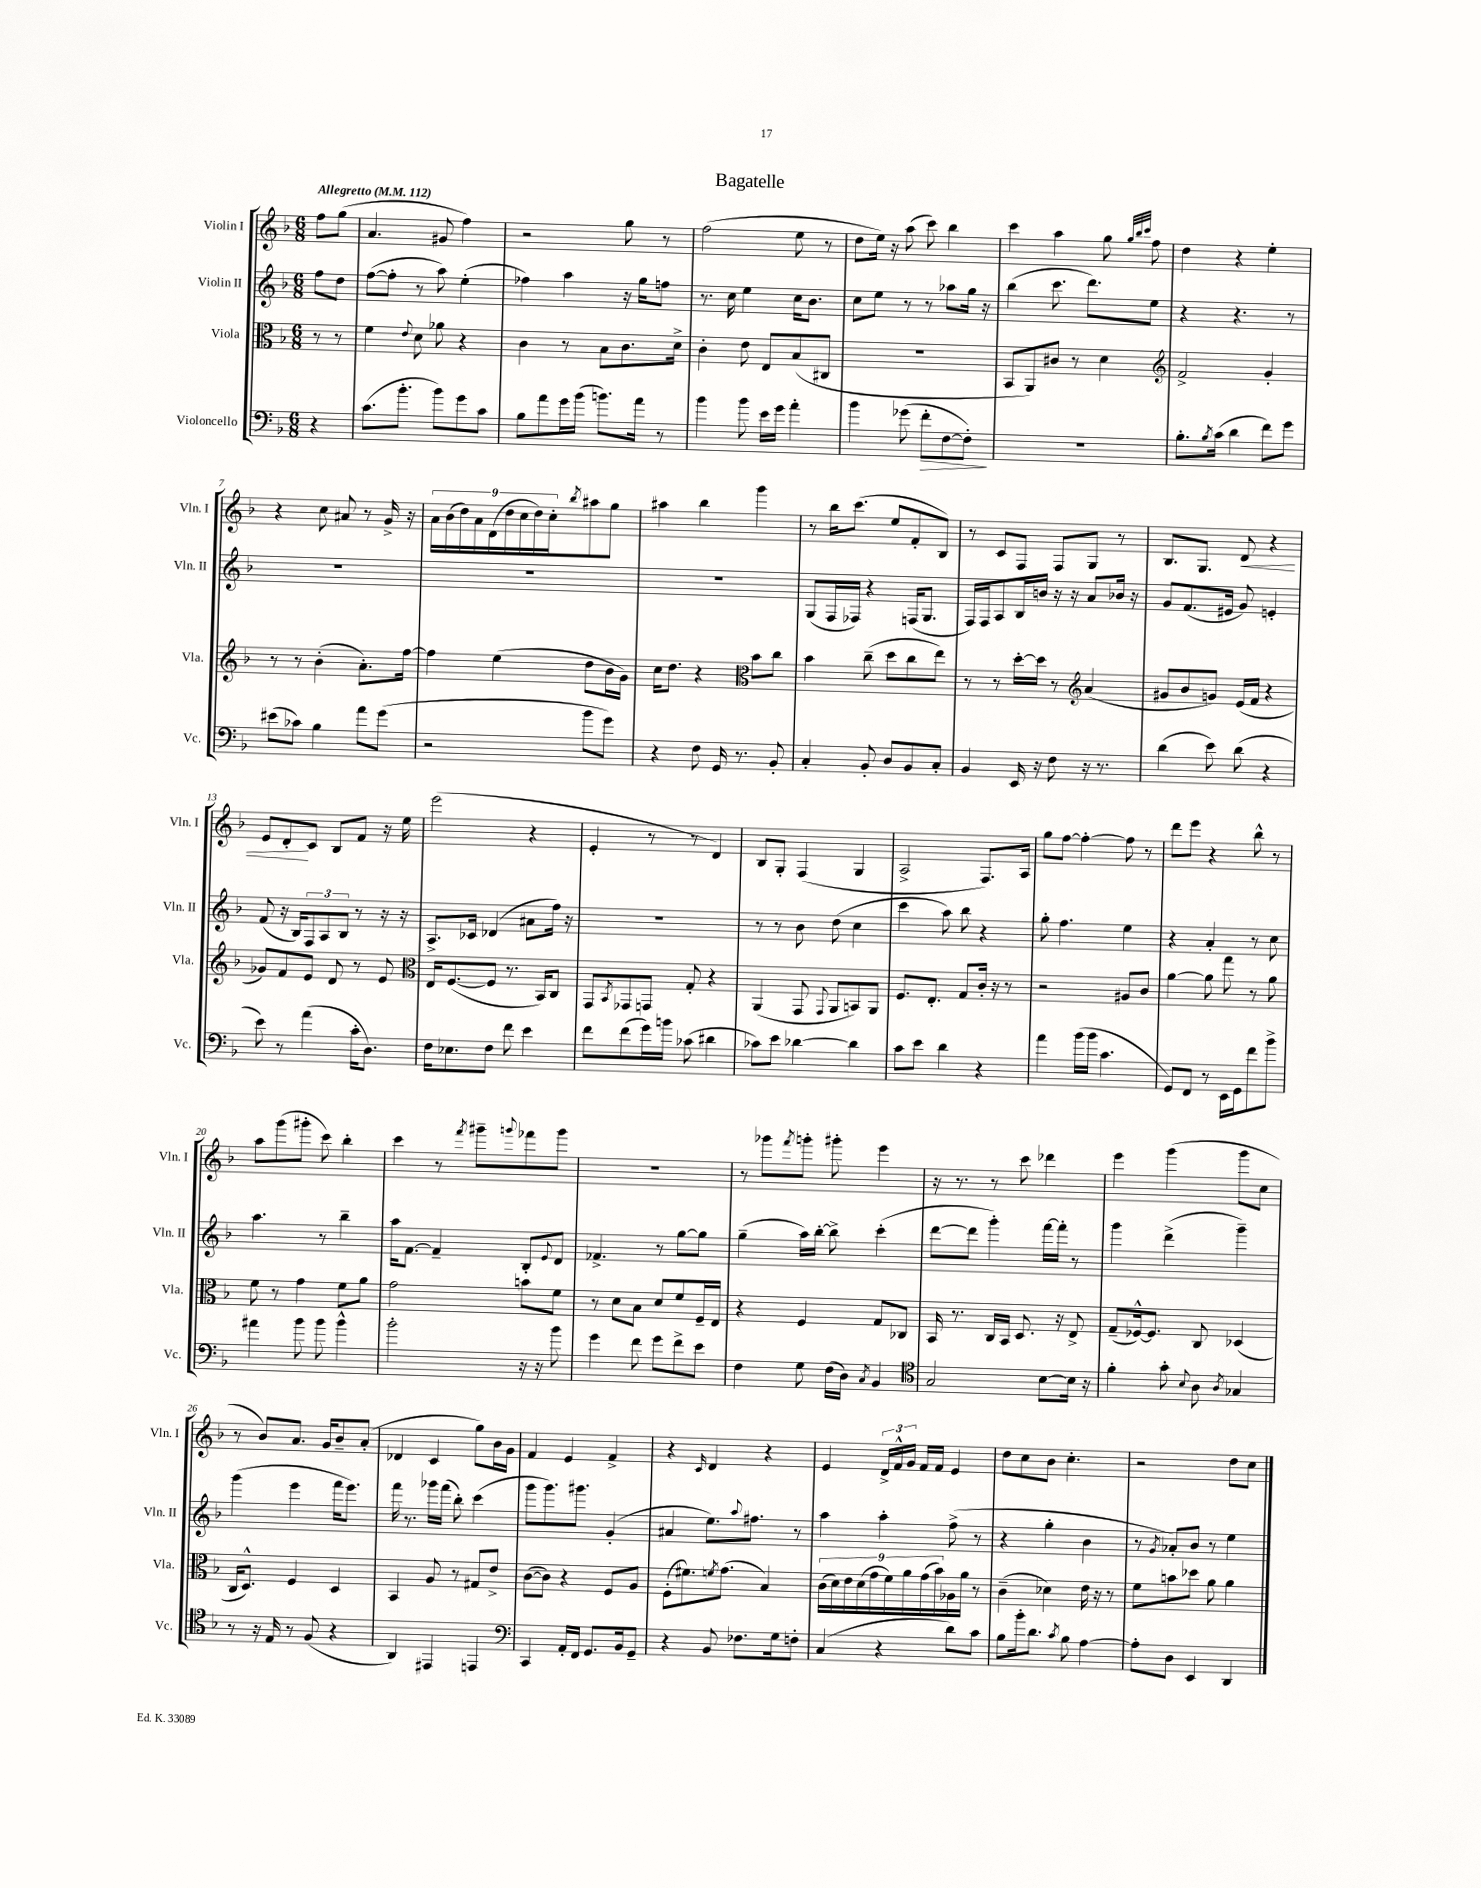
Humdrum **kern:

**kern	**dynam	**kern	**kern	**kern	**dynam
*part4	*part4	*part3	*part2	*part1	*part1
*staff4	*staff4	*staff3	*staff2	*staff1	*staff1
*I"Violoncello	*	*I"Viola	*I"Violin II	*I"Violin I	*
*I'Vc.	*	*I'Vla.	*I'Vln. II	*I'Vln. I	*
*clefF4	*	*clefC3	*clefG2	*clefG2	*
*k[b-]	*	*k[b-]	*k[b-]	*k[b-]	*
*M6/8	*	*M6/8	*M6/8	*M6/8	*
*MM112	*	*MM112	*MM112	*MM112	*
=	=	=	=	=	=
!	!	!	!	!LO:TX:a:B:t=Allegretto	!
4r	.	8r	8ff\L	8ff\L	.
.	.	8r	8dd\J	(8gg\J	.
=1	=1	=1	=1	=1	=1
(8.c\L	.	4f\	([8ff\L	4.a/	.
.	.	.	8ff'\J]	.	.
8.b-'\J	.	.	.	.	.
.	.	8qqe/	.	.	.
.	.	8d\	8r	.	.
8b-\L)	.	8a-X\	8aa\)	8g#X/	.
8g\	.	4r	(4ee'\	4ff\)	.
8c\J	.	.	.	.	.
=2	=2	=2	=2	=2	=2
8B-\L	.	4c\	4ff-X\)	2r	.
8a\	.	.	.	.	.
16g\L	.	8r	4aa\	.	.
(16b-\JJ	.	.	.	.	.
8.bn\L)	.	8B-\L	.	.	.
.	.	8.c\	16r	8gg\	.
16a\Jk	.	.	16gg\KL	.	.
8r	.	.	8ffn\J	8r	.
.	.	16d^\Jk	.	.	.
=3	=3	=3	=3	=3	=3
4b-\	.	4c'\	8.r	(2ff\	.
.	.	.	16cc\	.	.
8b-\	.	8e\	4ee\	.	.
16e\LL	.	8E/L	.	.	.
16g\JJ	.	.	.	.	.
4a'\	.	(8B-/	16cc\KL	8ee\	.
.	.	.	8.b-\J	.	.
.	.	8C#X/J	.	8r	.
=4	=4	=4	=4	=4	=4
4b-\	.	2.r	8cc\L	8dd\L	.
.	.	.	8ee\J	16ee\Jk)	.
.	.	.	.	16r	.
(8g-X\	.	.	8r	(8aa\	.
!	!LO:HP:b	!	!	!	!
8f'\L	>	.	8r	8ccc\)	.
[8F\	.	.	8aa-X\L	4bb-\	.
8F'\J])	.	.	16gg\Jk	.	.
.	.	.	16r	.	.
.	]	.	.	.	.
=5	=5	=5	=5	=5	=5
2.r	.	8BB-/L	(4bb-\	4ccc\	.
.	.	8AA/)	.	.	.
.	.	8c#X/J	8.ccc\	4aa\	.
.	.	8r	.	.	.
.	.	.	8.ddd\L)	.	.
.	.	4d\	.	8gg\	.
.	.	.	.	32qqgg/LLL	.
.	.	.	.	32qqbb-/	.
.	.	.	.	32qqccc/JJJ	.
.	.	.	8ee\J	8ff\	.
=6	=6	=6	=6	=6	=6
*	*	*clefG2	*	*	*
8.B-'\L	.	2f^/	4r	4dd\	.
8qB-/	.	.	.	.	.
(16c\Jk	.	.	.	.	.
4d\	.	.	4.r	4r	.
8f\L)	.	4g'/	.	4ee'\	.
8g\J	.	.	8r	.	.
!!LO:LB:g=z
=7	=7	=7	=7	=7	=7
(8e#X\L	.	8r	2.r	4r	.
8c-X\J)	.	8r	.	.	.
4B-\	.	(4b-'\	.	8cc\	.
.	.	.	.	8a#X/	.
8a\L	.	8.a'\L)	.	8r	.
(8g\J	.	.	.	16g^/	.
.	.	[16ff\Jk	.	16r	.
=8	=8	=8	=8	=8	=8
2r	.	4ff\]	2.r	18a\LL	.
.	.	.	.	(18b-\	.
.	.	.	.	18dd\)	.
.	.	.	.	18a\	.
.	.	.	.	(18d\	.
.	.	(4ee\	.	.	.
.	.	.	.	18dd\	.
.	.	.	.	18cc\	.
.	.	.	.	18dd\)	.
.	.	.	.	18cc'\J	.
.	.	.	.	8qbb-/	.
8b-\L	.	8dd\L	.	8aa#X\	.
8g\J)	.	16b-\L	.	8gg\J	.
.	.	16g\JJ)	.	.	.
=9	=9	=9	=9	=9	=9
4r	.	16cc\KL	2.r	4aa#X\	.
.	.	8.dd\J	.	.	.
8F\	.	4r	.	4bb-\	.
16GG/	.	.	.	.	.
8.r	.	.	.	.	.
*	*	*clefC3	*	*	*
.	.	8b-\L	.	4ggg\	.
8BB-'/	.	8cc\J	.	.	.
=10	=10	=10	=10	=10	=10
4C'/	.	4b-\	(8G/L	8r	.
.	.	.	16F/L	16bb-\KL	.
.	.	.	16F-X/JJ)	(8.ccc\J	.
8BB-'/	.	(8cc~\	4r	.	.
8D/L	.	8dd\L	.	8ee/L	.
8BB-/	.	8cc\	(16Fn/KL	8f'/	.
.	.	.	8.G/J	.	.
8C'/J	.	8ee\J)	.	8B-/J)	.
=11	=11	=11	=11	=11	=11
4BB-/	.	8r	16F/LL)	8r	.
.	.	.	16F/J	.	.
.	.	8r	8A/	8c/L	.
16EE/	.	[16dd'\LL	16B-/L	8F/J	.
16r	.	16dd\JJ]	16bn/JJ	.	.
8F\	.	8r	16r	8F/L	.
.	.	.	16r	.	.
*	*	*clefG2	*	*	*
16r	.	(4a/	8a/L	8G/J	.
8.r	.	.	.	.	.
.	.	.	16b-X/Jk	8r	.
.	.	.	16r	.	.
=12	=12	=12	=12	=12	=12
(4d\	.	8g#X/L	8g/L	8.B-/L	.
.	.	8b-/	(8.f/	.	.
.	.	.	.	8.G/J	.
8e\)	.	8gn/J)	.	.	.
.	.	.	16e#X/Jk	.	.
!	!	!	!	!	!LO:HP:b
(8d\	.	(16e/LL	8g/)	8d/	<
.	.	16f/JJ	.	.	.
4r	.	4r	4en'/	4r	.
!!LO:LB:g=z
=13	=13	=13	=13	=13	=13
8e\)	.	8g-X/L)	(8f/	8e/L	.
8r	.	8f/	16r	8d'/	.
.	.	.	16B-/KL)	.	.
(4a\	.	8e/J	12F/	8c/J	[
.	.	.	12A/	.	.
.	.	8d/	.	8B-/L	.
.	.	.	12B-/J	.	.
16c'\KL	.	8r	8r	8f/J	.
8.D\J)	.	.	.	.	.
.	.	8e/	16r	16r	.
.	.	.	16r	16ee\	.
=14	=14	=14	=14	=14	=14
*	*	*clefC3	*	*	*
16F\KL	.	16E/KL	8.A^/L	(2eee\	.
8.E-X\	.	([8.F/	.	.	.
.	.	.	16c-X/Jk	.	.
8F\J	.	8F/J]	(4d-X/	.	.
8f\	.	8.r	.	.	.
4e\	.	.	8a#X\L	4r	.
.	.	16BB-/KL)	.	.	.
.	.	8C/J	16ff\Jk)	.	.
.	.	.	16r	.	.
=15	=15	=15	=15	=15	=15
8f\L	.	8GG/L	2.r	4e'/	.
.	.	8qBB-/	.	.	.
(8f\	.	8GG-X/	.	.	.
16g\L)	.	8GGn/J	.	8r	.
16bn\JJ	.	.	.	.	.
(8c-X\	.	8G'/	.	8r	.
4d#X\	.	4r	.	4d/)	.
=16	=16	=16	=16	=16	=16
8c-X\L)	.	(4AA/	8r	8B-/L	.
8e\J	.	.	8r	8G'/J	.
[4d-X\	.	8GG/	8b-\	(4F/	.
.	.	8qqGG/	.	.	.
.	.	8AA/L	(8dd\	.	.
4d-\]	.	8BBn/)	4cc\	4G/	.
.	.	8AA/J	.	.	.
=17	=17	=17	=17	=17	=17
8c\L	.	8.F/L	4ccc\	2A^/	.
8e\J	.	.	.	.	.
.	.	8.E'/J	.	.	.
4d\	.	.	8aa\)	.	.
.	.	8G/L	8bb-\	.	.
4r	.	16c'/Jk	4r	8.F/L)	.
.	.	16r	.	.	.
.	.	8r	.	.	.
.	.	.	.	16A/Jk	.
=18	=18	=18	=18	=18	=18
4a\	.	2r	8gg'\	8gg\L	.
.	.	.	4.ff\	[8ff\J	.
(16b-\LL	.	.	.	4ff'\_	.
16b-\JJ	.	.	.	.	.
4.c\	.	.	.	.	.
.	.	8A#X/L	4ee\	8ff\]	.
.	.	8c/J	.	8r	.
=19	=19	=19	=19	=19	=19
8GG/L)	.	[4a\	4r	8ddd\L	.
8FF/J	.	.	.	8eee\J	.
8r	.	8a\]	4a'/	4r	.
16EE\LL	.	8gg\	.	.	.
16GG\J	.	.	.	.	.
8f\	.	8r	8r	8bb-^^\	.
8b-^\J	.	8a\	8cc\	8r	.
!!LO:LB:g=z
=20	=20	=20	=20	=20	=20
4a#X\	.	8f\	4.aa\	8aa\L	.
.	.	8r	.	(8ggg\	.
8b-\	.	4g\	.	8ggg#X'\J	.
8b-\	.	.	8r	8ccc\)	.
4b-^^\	.	8f\L	4bb-~\	4bb-'\	.
.	.	8a\J	.	.	.
=21	=21	=21	=21	=21	=21
2b-'\	.	2g\	16aa\KL	4ccc\	.
.	.	.	[8.f\J	.	.
.	.	.	4f~/]	8r	.
.	.	.	.	8qfff/	.
.	.	.	.	8ggg#X~\L	.
.	.	.	.	8qqgggn/	.
16r	.	8bn\L	8B-'/L	8fff-X\	.
16r	.	.	.	.	.
.	.	.	8qqe/	.	.
8b-\	.	8f\J	8d/J	8ggg\J	.
=22	=22	=22	=22	=22	=22
4g\	.	8r	4.f-X^/	2.r	.
.	.	8d\L	.	.	.
8f\	.	8B-\J	.	.	.
8g\L	.	8d/L	8r	.	.
8f^\	.	8f/	[8gg\L	.	.
8e\J	.	16F~/L	8gg\J]	.	.
.	.	16E/JJ	.	.	.
=23	=23	=23	=23	=23	=23
4F\	.	4r	(4gg~\	8r	.
.	.	.	.	8ggg-X\L	.
.	.	.	.	8qfff/	.
8G\	.	4F/	16aa\LL)	8gggn'\J	.
.	.	.	[16bb-'\JJ	.	.
(16F\LL	.	.	8bb-^\]	8ggg#X'\	.
16D\JJ)	.	.	.	.	.
8qC/	.	.	.	.	.
4BB-/	.	8G/L	(4ccc'\	4eee\	.
.	.	8C-X/J	.	.	.
=24	=24	=24	=24	=24	=24
*clefC4	*	*	*	*	*
2G/	.	16BB-/	[8ddd\L	16r	.
.	.	8.r	.	8.r	.
.	.	.	8ddd\J]	.	.
.	.	16C/LL	4ggg'\)	8r	.
.	.	16BB-/JJ	.	.	.
.	.	8.D/	.	8ccc\	.
[8B-\L	.	.	[16fff\LL	4ddd-X\	.
.	.	16r	16fff'\JJ]	.	.
16B-\Jk]	.	8E^/	8r	.	.
16r	.	.	.	.	.
=25	=25	=25	=25	=25	=25
4f'\	.	(8G~/L	4ggg\	4eee\	.
.	.	[16F-X^^/k)	.	.	.
.	.	8.F-/J]	.	.	.
8g'\	.	.	(4ddd^\	(4ggg\	.
8qqB-/	.	.	.	.	.
8A\	.	8C/	.	.	.
8qA/	.	.	.	.	.
4G-X/	.	(4D-X/	4ggg~\)	8ggg\L	.
.	.	.	.	8cc\J	.
!!LO:LB:g=z
=26	=26	=26	=26	=26	=26
8r	.	16C/KL	(4ggg\	8r	.
.	.	8.D^^/J)	.	.	.
16r	.	.	.	8b-/L)	.
16E/	.	.	.	.	.
8r	.	4F/	4eee\	8.a/J	.
(8F/	.	.	.	.	.
.	.	.	.	16g/KL	.
4r	.	4D/	16fff\KL	8b-~/	.
.	.	.	8.eee\J)	.	.
.	.	.	.	(8a'/J	.
=27	=27	=27	=27	=27	=27
4AA/)	.	4BB-/	16fff\	4d-X/	.
.	.	.	8.r	.	.
4EE#X/	.	8A/	16ggg-X\LL	4c/	.
.	.	.	(16fff\JJ	.	.
.	.	8r	8bb-'\)	.	.
4EEn/	.	8G#X/L	(4ccc\	8gg\L)	.
.	.	8e^/J	.	16b-\L	.
.	.	.	.	16g\JJ	.
=28	=28	=28	=28	=28	=28
*clefF4	*	*	*	*	*
4CC/	.	([8c\L	8ggg\L	4f/	.
.	.	8c\J])	8.ggg\)	.	.
16AA'/LL	.	4r	.	4e/	.
16FF/JJ	.	.	8.ggg#X\J	.	.
8.GG/L	.	.	.	.	.
.	.	8F/L	(4g'/	4f^/	.
16BB-/k	.	.	.	.	.
8GG~/J	.	8A/J	.	.	.
=29	=29	=29	=29	=29	=29
4r	.	(8F'\L	4a#X/	4r	.
.	.	8.f#X\)	.	.	.
.	.	.	.	16qqc/	.
8BB-/	.	.	8.ee\L)	4d/	.
.	.	8qfn/	.	.	.
.	.	(8.g\J	.	.	.
8.F-X\L	.	.	.	.	.
.	.	.	8qqaa/	.	.
.	.	.	8.ff#X\J	.	.
.	.	4B-/)	.	4r	.
16G\k	.	.	.	.	.
8Fn'\J	.	.	8r	.	.
=30	=30	=30	=30	=30	=30
(4C/	.	(18c\LL	4aa\	4e/	.
.	.	18d\)	.	.	.
.	.	18e\	.	.	.
.	.	(18d\	.	.	.
.	.	18g\	.	.	.
4r	.	.	4aa'\	24d^/LL	.
.	.	18f\)	.	.	.
.	.	.	.	24f^^/	.
.	.	18a\	.	24g/JJ	.
.	.	.	.	16f/LL	.
.	.	(18g\	.	.	.
.	.	.	.	16f/JJ	.
.	.	18b-\)	.	.	.
8d\L)	.	16A-X\	(8ff^\	4e/	.
.	.	16a\JJ	.	.	.
8c\J	.	8r	8r	.	.
=31	=31	=31	=31	=31	=31
8B-\L	.	(4c~\	4r	8dd\L	.
16b-'\k	.	.	.	8cc\	.
8.d\J	.	.	.	.	.
.	.	4d-X\)	4gg'\	8b-\J	.
8qc/	.	.	.	.	.
8B-\	.	.	.	4.cc'\	.
[4A\	.	16e\	4b-\	.	.
.	.	16r	.	.	.
.	.	8r	.	.	.
=32	=32	=32	=32	=32	=32
8A'\L]	.	8f\L	8r	2r	.
.	.	.	8qg/	.	.
8D\J	.	8bn\	8a-X'/L)	.	.
4EE/	.	8dd-X\J	8b-/J	.	.
.	.	8a\	8r	.	.
4DD/	.	4a\	4ee\	8dd\L	.
.	.	.	.	8cc\J	.
==	==	==	==	==	==
*-	*-	*-	*-	*-	*-
